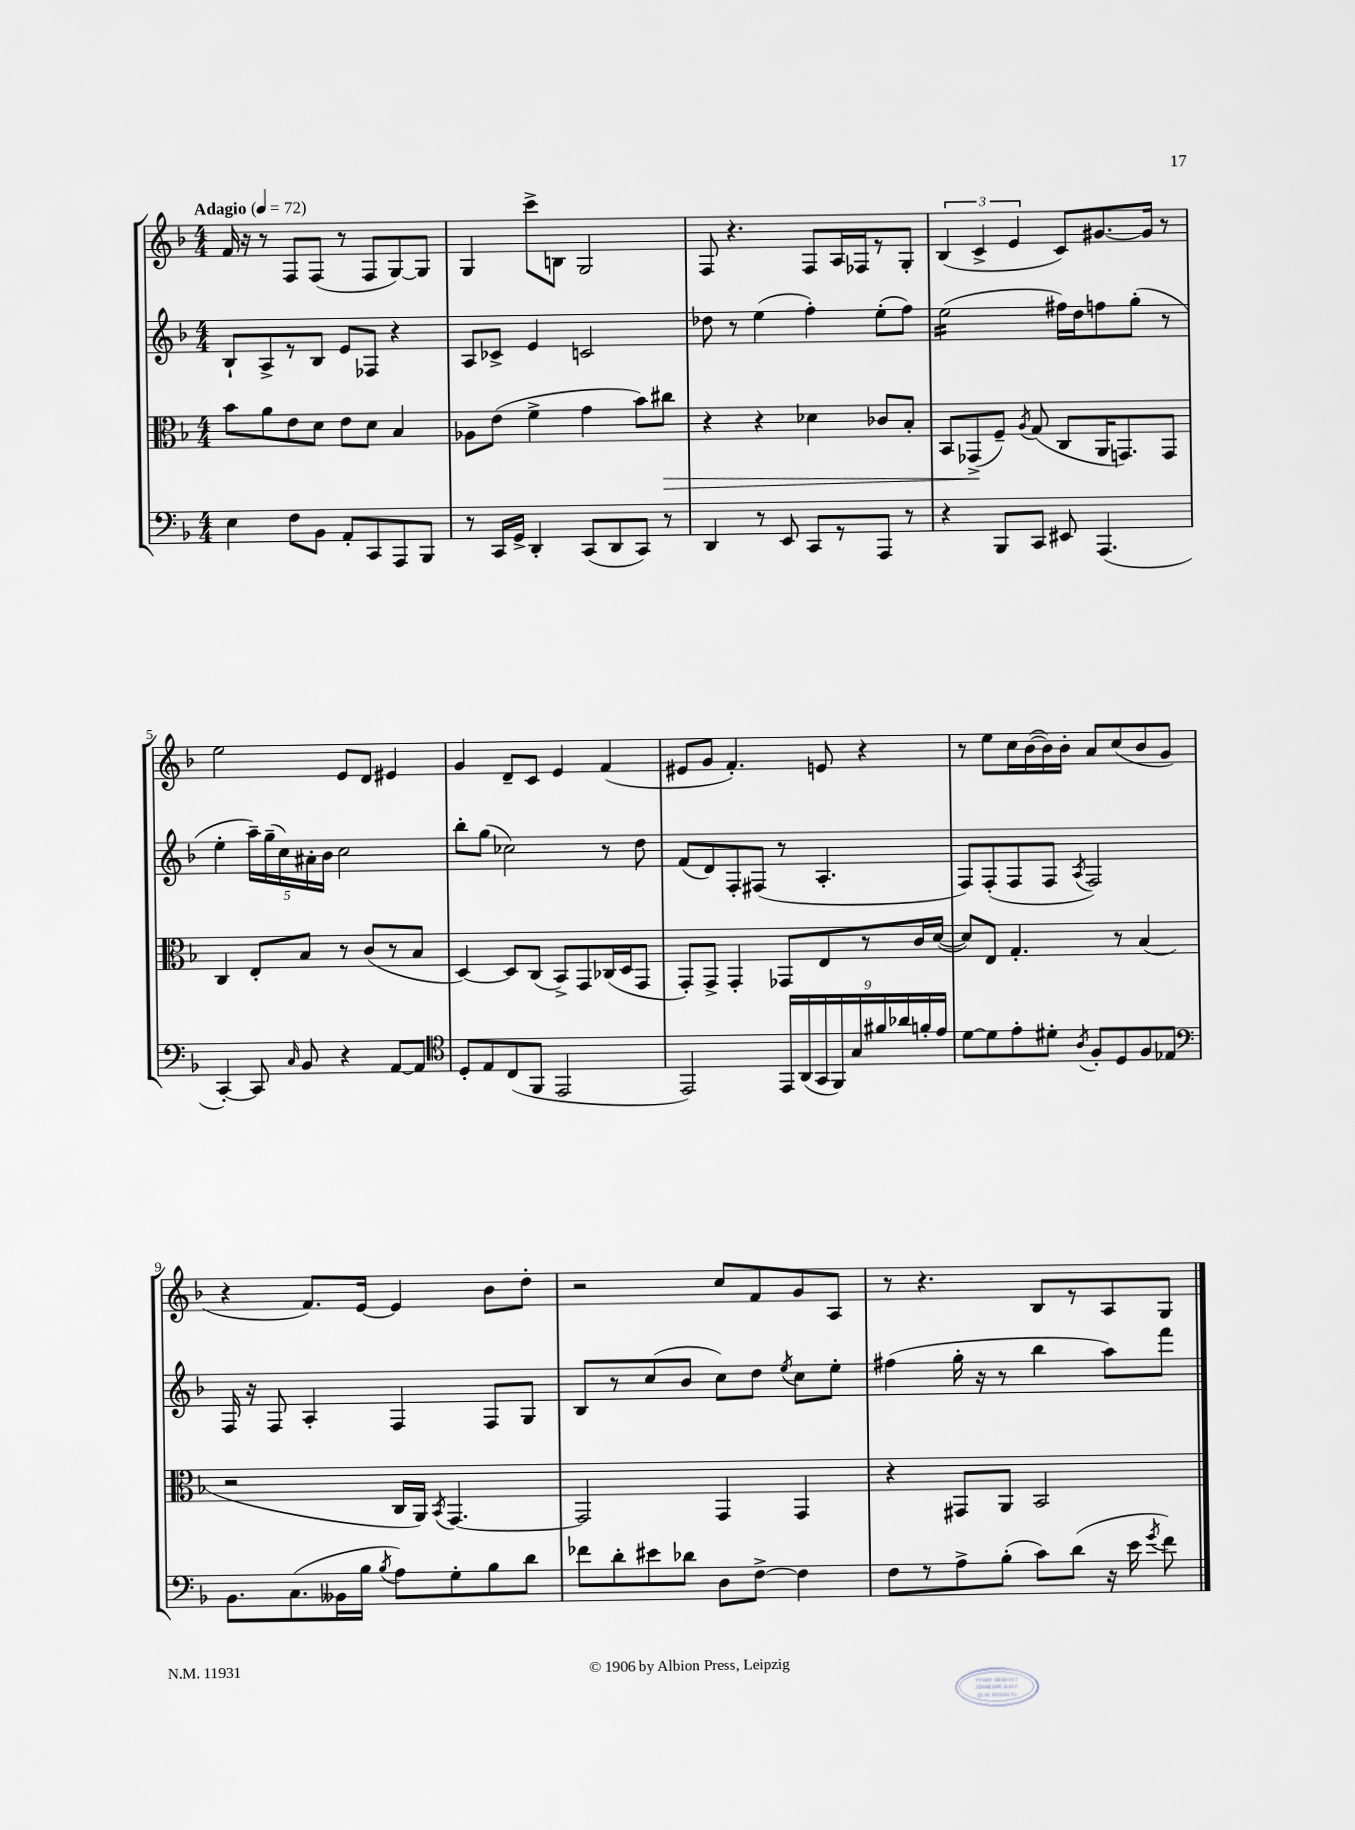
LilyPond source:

<<
\new StaffGroup <<
\new Staff = "s0" {
    \clef treble \key f \major \numericTimeSignature \time 4/4 \tempo "Adagio" 4 = 72
    \autoBeamOff f'16 r16 r8 f8[ f8]( r8 f8[ g8~) g8] |
    g4 c'''8[-> b8] g2 |
    f8 r4. f8[ a16 fes16 r8 g8]-. |
    \tuplet 3/2 { bes4( c'4-> e'4 } c'8[) gis'8.~ gis'16] r8 |
    e''2 e'8[ d'8] eis'4 |
    g'4 d'8[-- c'8] e'4 f'4( |
    eis'8[ g'8] f'4.-.) e'8 r4 |
    r8 e''8[ c''16 bes'16~( bes'16) bes'16]-. a'8[ c''8( bes'8 g'8] |
    r4 f'8.[) e'16]~ e'4 bes'8[ d''8]-. |
    r2 c''8[ f'8 g'8 a8] |
    r8 r4. bes8[ r8 a8 g8] \bar "|." |
}
\new Staff = "s1" {
    \clef treble \key f \major \numericTimeSignature \time 4/4
    \autoBeamOff bes8[-! a8-> r8 bes8] e'8[ fes8] r4 |
    a8[ ces'8]-> e'4 c'2 |
    des''8 r8 e''4( f''4-.) e''8[-.( f''8]) |
    e''2:16( fis''16[) d''16 f''8 g''8]-.( r8 |
    e''4-. \tuplet 5/4 { a''16[--) g''16--( c''16) ais'16-. bes'16] } c''2 |
    bes''8[-. g''8]( ces''2) r8 d''8 |
    f'8[( d'8) f8-. fis8]( r8 a4.-. |
    f8[) f8-.( f8 f8] \acciaccatura { a8 } f2) |
    f16 r16 f8 a4-. f4 f8[ g8] |
    bes8[ r8 c''8( bes'8] c''8[) d''8] \acciaccatura { e''8 } c''8[ e''8]-. |
    fis''4( g''16-. r16 r8 bes''4 a''8[) f'''8] \bar "|." |
}
\new Staff = "s2" {
    \clef alto \key f \major \numericTimeSignature \time 4/4
    \autoBeamOff bes'8[ a'8 e'8 d'8] e'8[ d'8] bes4 |
    aes8[ e'8]( f'4-> g'4 bes'8[) cis''8]\> |
    r4 r4 des'4 ces'8[ bes8]-. |
    bes,8[ ges,8->\!( f8]--) \acciaccatura { a8 } g8( c8[ a,16 g,8.) g,8] |
    c4 e8[-. bes8] r8 c'8[( r8 bes8] |
    d4~) d8[ c8]( bes,8[->) g,8 ces16( d16 g,8] |
    g,8[-.) g,8]-> g,4-. ges,8[ e8 r8 c'16 d'16]~( |
    d'8[) e8] g4.-. r8 bes4( |
    r2 c16[ a,16]) \acciaccatura { bes,8 } g,4.~ |
    g,2 g,4 g,4 |
    r4 gis,8[ a,8] bes,2 \bar "|." |
}
\new Staff = "s3" {
    \clef bass \key f \major \numericTimeSignature \time 4/4
    \autoBeamOff e4 f8[ bes,8] a,8[-. c,8 a,,8 bes,,8] |
    r8 c,16[ g,16]-> d,4-. c,8[( d,8 c,8]) r8 |
    d,4 r8 e,8 c,8[ r8 a,,8] r8 |
    r4 bes,,8[ c,8] eis,8 a,,4.( |
    c,4~-.) c,8 \grace { c16 } bes,8 r4 a,8[~ a,8] |
    \clef tenor d8[-. e8 c8( f,8] e,2 |
    e,2) \tuplet 9/8 { e,16[ a,16( g,16 f,16) g16 fis'16 aes'16 f'16-. e'16] } |
    d'8[~ d'8 e'8-. dis'8]-. \acciaccatura { a8 } f8[-. d8 f8 ees8] |
    \clef bass bes,8.[ c8.( beses,16 bes16] \acciaccatura { bes8 } a8[) g8-. bes8 d'8] |
    fes'8[ d'8-. eis'8 des'8] d8[ f8]~-> f4 |
    f8[ r8 a8-> bes8]-.( c'8[) d'8]( r16 e'16 \acciaccatura { g'8 } f'8) \bar "|." |
}
>>
>>
